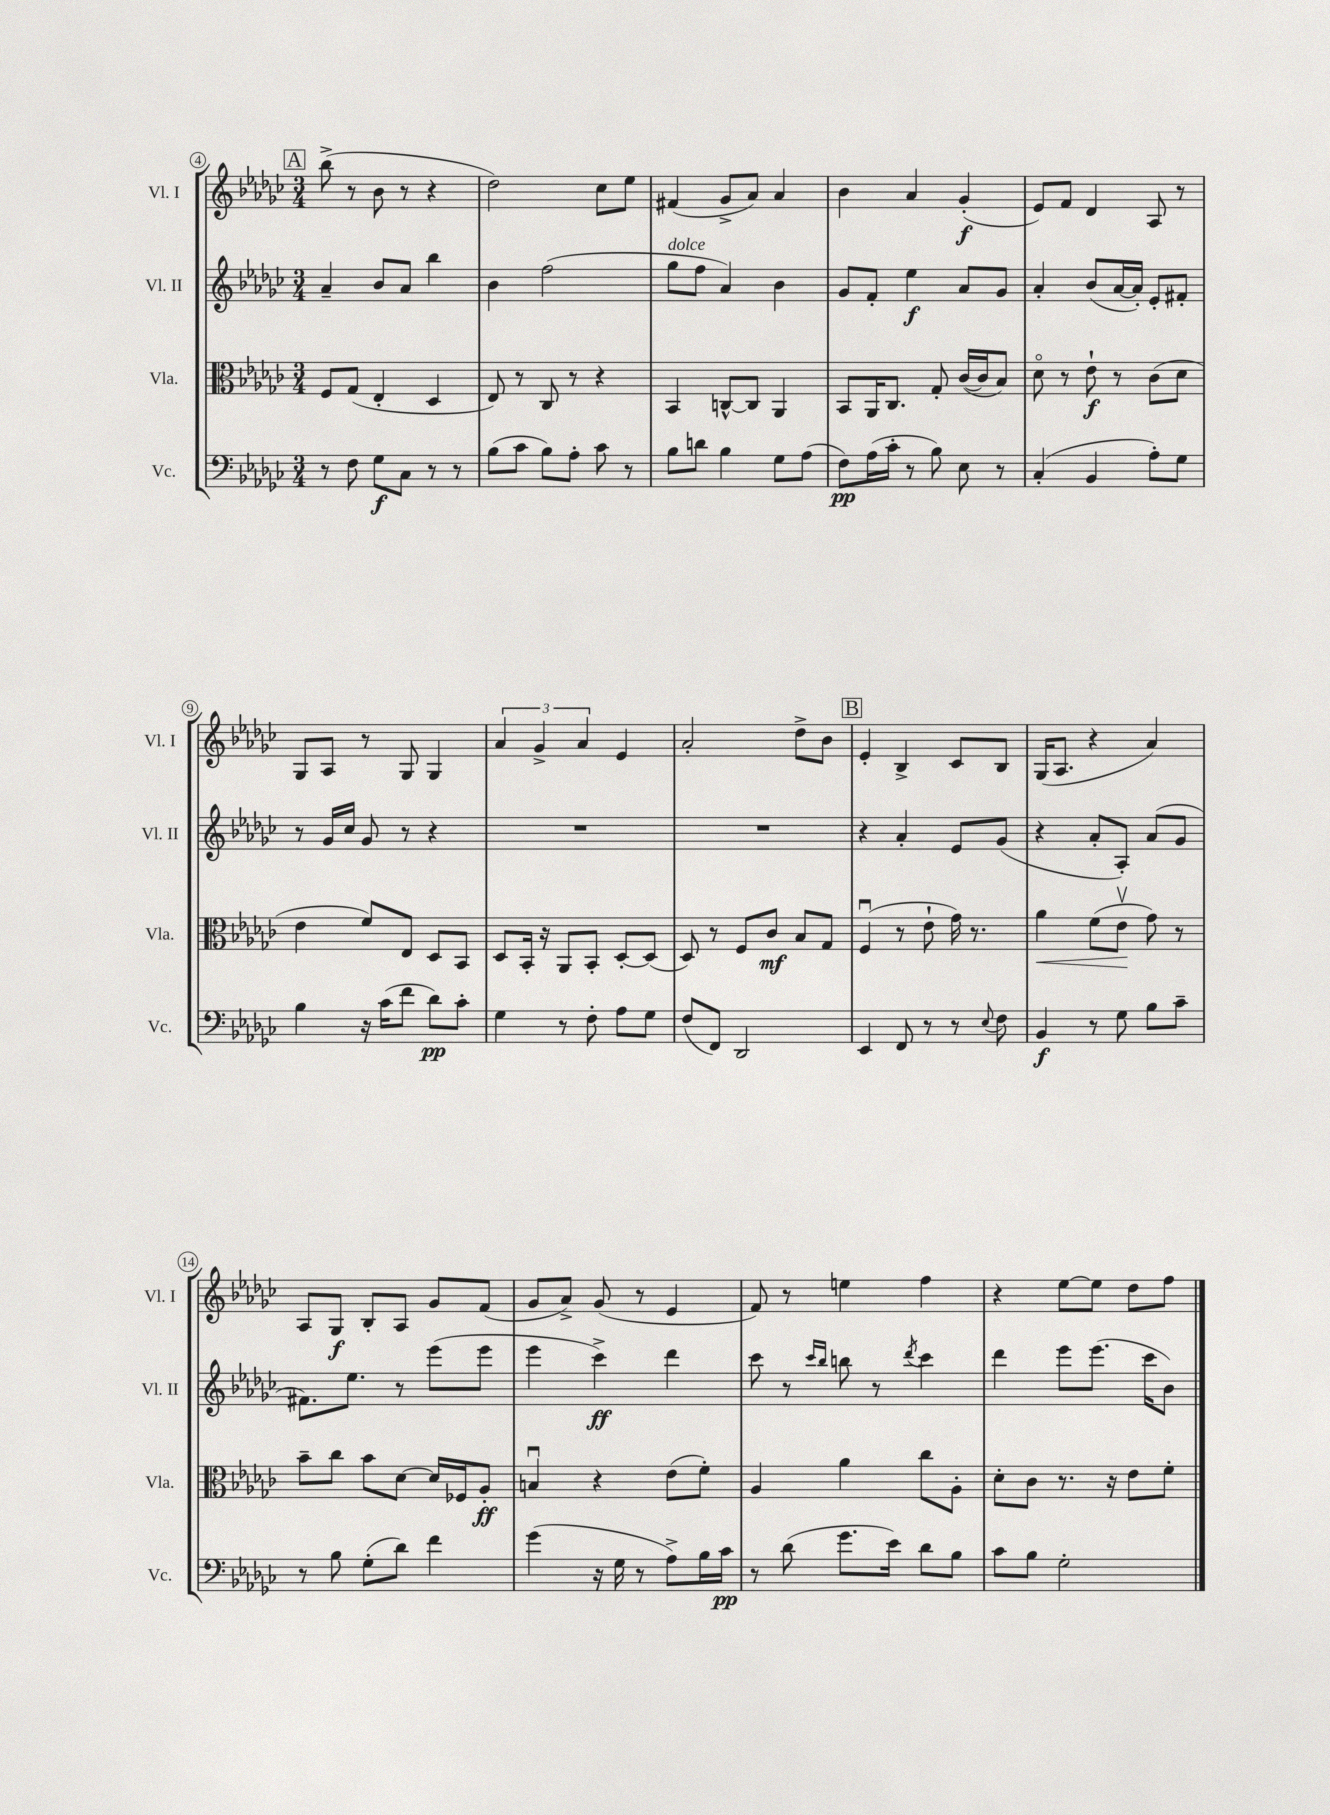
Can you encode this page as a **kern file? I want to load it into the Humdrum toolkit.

**kern	**kern	**kern	**kern
*staff4	*staff3	*staff2	*staff1
*clefF4	*clefC3	*clefG2	*clefG2
*k[b-e-a-d-g-c-]	*k[b-e-a-d-g-c-]	*k[b-e-a-d-g-c-]	*k[b-e-a-d-g-c-]
*M3/4	*M3/4	*M3/4	*M3/4
8r	8F/L	4a-~/	(8bb-^\
8F\	(8G-/J	.	8r
8G-\L	4E-'/	8b-/L	8b-\
8C-\J	.	8a-/J	8r
8r	4D-/	4bb-\	4r
8r	.	.	.
=	=	=	=
(8B-\L	8E-/)	4b-\	2dd-\)
8c-\J	8r	.	.
8B-\L)	8C-/	(2ff\	.
8A-'\J	8r	.	.
8c-\	4r	.	8cc-\L
8r	.	.	8ee-\J
=	=	=	=
8B-\L	4BB-/	8gg-\L	(4f#/
8d\J	.	8ff\J	.
4B-\	[8C^^/L	4a-/)	8g-^/L
.	8C/]J	.	8a-/J)
8G-\L	4AA-/	4b-\	4a-/
(8A-\J	.	.	.
=	=	=	=
8F\L)	8BB-/L	8g-/L	4b-\
(16A-\L	16AA-/K	8f'/J	.
16c-'\JJ	8.C-/J	.	.
8r	.	4ee-\	4a-/
8B-\)	8G-'/	.	.
8E-\	([16c-/LL	8a-/L	(4g-'/
.	16c-/]J	.	.
8r	8B-/J)	8g-/J	.
=	=	=	=
(4C-'/	8d-o\	4a-'/	8e-/L)
.	8r	.	8f/J
4BB-/	8e-`\	(8b-/L	4d-/
.	8r	[16a-/L	.
.	.	16a-'/]JJ)	.
8A-'\L)	(8c-\L	8e-'/L	8A-/
8G-\J	8d-\J	8f#'/J	8r
=	=	=	=
4B-\	4e-\	8r	8G-/L
.	.	16g-/LL	8A-/J
.	.	16cc-/JJ	.
16r	8f/L)	8g-/	8r
(16c-\LK	.	.	.
8f\J	8E-/J	8r	8G-/
8d-\L)	8D-/L	4r	4G-/
8c-'\J	8BB-/J	.	.
=	=	=	=
4G-\	8D-/L	2.r	6a-/
.	16BB-'/Jk	.	.
.	.	.	6g-^/
.	16r	.	.
8r	8AA-/L	.	.
.	.	.	6a-/
8F'\	8BB-'/J	.	.
8A-\L	[8D-'/L	.	4e-/
8G-\J	(8D-/]J	.	.
=	=	=	=
(8F/L	8D-/)	2.r	2a-'/
8FF/J)	8r	.	.
2DD-/	8F/L	.	.
.	8c-/J	.	.
.	8B-/L	.	8dd-^\L
.	8G-/J	.	8b-\J
=	=	=	=
4EE-/	(4Fu/	4r	4e-'/
8FF/	8r	4a-'/	4B-^/
8r	8e-`\	.	.
8r	16g-\)	8e-/L	8c-/L
.	8.r	.	.
8qqE-/	.	.	.
8F\	.	(8g-/J	8B-/J
=	=	=	=
4BB-/	4a-\	4r	(16G-/LK
.	.	.	8.A-/J
8r	(8f\L	8a-'/L	4r
8G-\	8e-v\J	8A-'/J)	.
8B-\L	8g-\)	(8a-/L	4a-/)
8c-~\J	8r	8g-/J	.
=	=	=	=
8r	8b-~\L	8.f#\L)	8A-/L
8B-\	8cc-\J	.	8G-/J
.	.	8.ee-\J	.
(8G-'\L	8b-\L	.	8B-'/L
8d-\J)	[8d-\J	8r	8A-/J
4f\	16d-/]LL	(8eee-\L	8g-/L
.	16F-/J	.	.
.	8A-'/J	8eee-\J	(8f/J
=	=	=	=
(4g-\	4Bu/	4eee-\	8g-/L
.	.	.	8a-^/J)
16r	4r	4ccc-^\)	(8g-/
16G-\	.	.	.
8r	.	.	8r
8A-^\L)	(8e-\L	4ddd-\	4e-/
16B-\L	8f'\J)	.	.
16c-\JJ	.	.	.
=	=	=	=
8r	4A-/	8ccc-\	8f/)
(8d-\	.	8r	8r
.	.	16qqccc-/LL	.
.	.	16qqbb-/JJ	.
8.g-\L	4a-\	8bb\	4ee\
.	.	8r	.
16e-\Jk)	.	.	.
.	.	8qddd-/	.
8d-\L	8cc-\L	4ccc-\	4ff\
8B-\J	8A-'\J	.	.
=	=	=	=
8c-\L	8d-'\L	4ddd-\	4r
8B-\J	8c-\J	.	.
2G-'\	8.r	8eee-\L	[8ee-\L
.	.	(8.eee-\J	8ee-\]J
.	16r	.	.
.	8e-\L	.	8dd-\L
.	.	16ccc-\LK	.
.	8f'\J	8b-\J)	8ff\J
==	==	==	==
*-	*-	*-	*-
